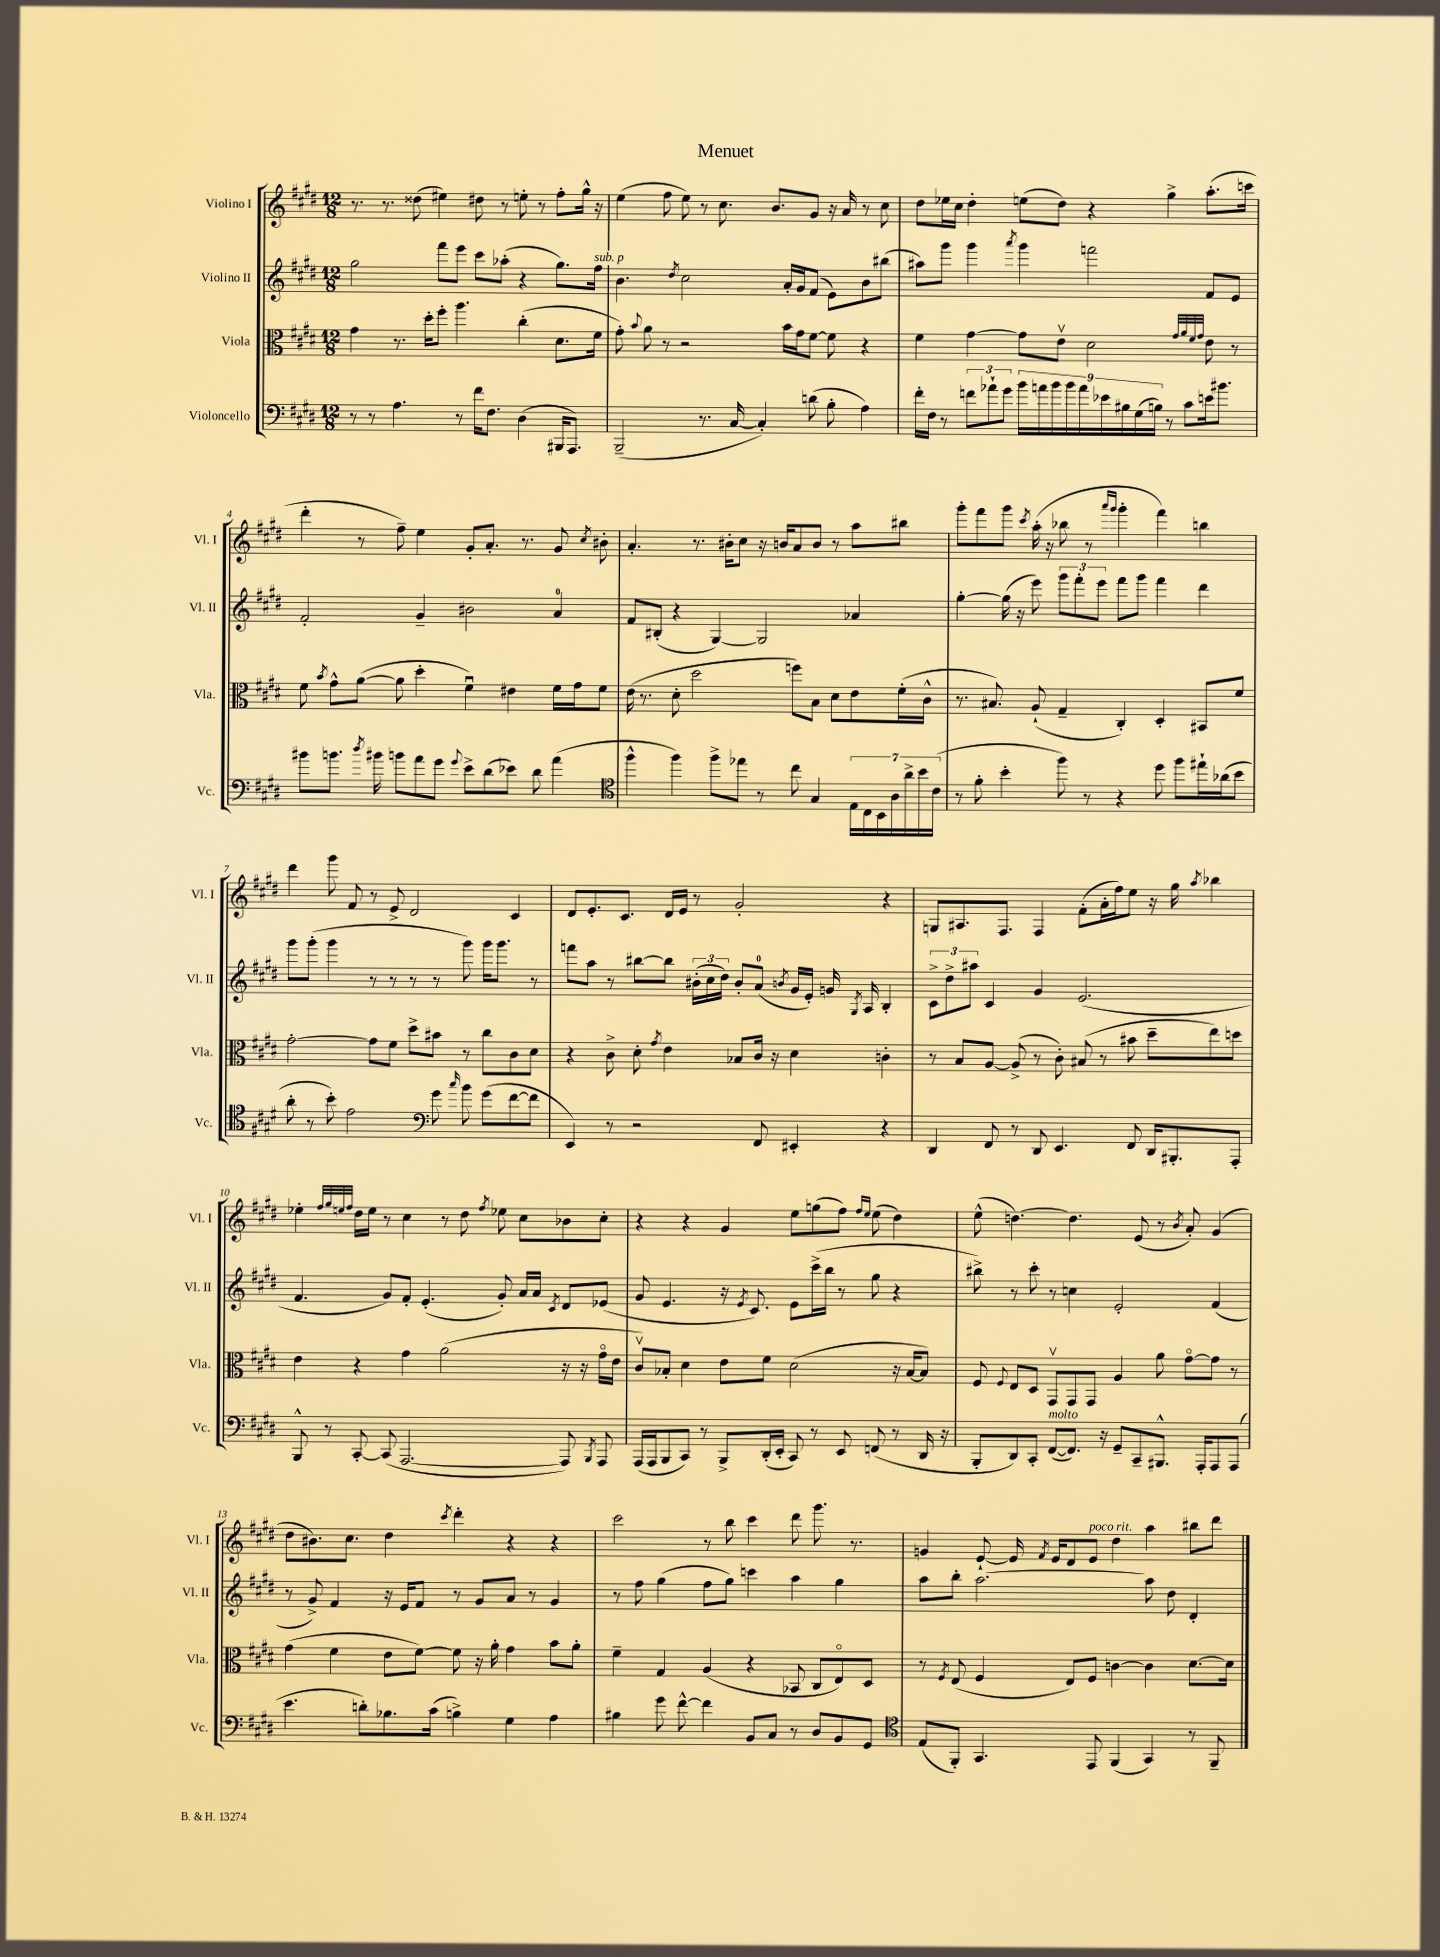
\header { title = "Menuet" }
<<
\new StaffGroup <<
\new Staff = "s0" \with { instrumentName = "Violino I" shortInstrumentName = "Vl. I" } {
    \clef treble \key e \major \numericTimeSignature \time 12/8
    \autoBeamOff r8. r8. disis''8( eis''4) dis''8 r8 e''8-. r8 fis''8[-. gis''16]-^ r16 |
    e''4( fis''8 e''8) r8 cis''8. b'8.[ gis'8] r16 a'16 r8 cis''8 |
    dis''8[ ees''16 cis''16] dis''4-. e''8[( dis''8]) r4 gis''4-> a''8.[-.( c'''16] |
    dis'''4-. r8 fis''8--) e''4 gis'8[-. a'8.]-. r8. gis'8 \acciaccatura { cis''8 } bis'8-. |
    a'4.-. r8. bis'16[-. cis''8] r16 b'16[ a'8 b'8] r8 a''8[ bis''8] |
    gis'''8[-. fis'''8 gis'''8] \acciaccatura { cis'''8 } a''16-.( r16 bes''8 r8 \grace { a'''16[ gis'''16] } gis'''4-. fis'''4) b''4 |
    dis'''4 gis'''8 fis'8 r8 e'8-> dis'2 cis'4 |
    dis'8[ e'8.-. cis'8.] dis'16[ e'16] r8 gis'2-. r4 |
    g8[ ais8. fis8.] fis4 fis'8[-.( a'16-. fis''16) e''8] r16 gis''16 \acciaccatura { a''8 } bes''4 |
    ees''4-. \grace { fis''32[ gis''32 e''32 fis''32] } dis''16[ e''16] r8 cis''4 r8 dis''8 \acciaccatura { fis''8 } ees''8 cis''8[ bes'8 cis''8]-. |
    r4 r4 gis'4 e''8[ g''8( fis''8]) \grace { fis''16[ e''16] } e''8( dis''4) |
    e''8-^( d''4.~) d''4. e'8( r8 \acciaccatura { b'8 } a'8-.) gis'4( |
    dis''8[ bis'8.) cis''8.] dis''4 \acciaccatura { cis'''8 } dis'''4-. r4 r4 |
    cis'''2 r8 b''8 cis'''4 dis'''8 gis'''8. r8. |
    g'4 e'8~-! e'16 \acciaccatura { fis'8 } e'16[ dis'8 e'8]^\markup { \italic "poco rit." } dis''4 a''4 bis''8[ dis'''8] \bar "|." |
}
\new Staff = "s1" \with { instrumentName = "Violino II" shortInstrumentName = "Vl. II" } {
    \clef treble \key e \major \numericTimeSignature \time 12/8
    \autoBeamOff gis''2 fis'''8[ e'''8] cis'''8[ aes''8]-.( r4 gis''8.[) fis''16]^\markup { \italic "sub. p" } |
    b'4. \acciaccatura { dis''8 } cis''2 a'16[-. gis'16 fis'8]( e'8[) b'8 bis''8]( |
    ais''8[) gis'''8] gis'''4 \acciaccatura { a'''8 } gis'''4 f'''2 fis'8[ e'8] |
    fis'2-. gis'4-- bis'2 a'4-0 |
    fis'8[ bis8]-.( r4 gis4~) gis2 aes'4 |
    gis''4~-. gis''16( r16 e'''8) \tuplet 3/2 { gis'''8[ fis'''8-. e'''8] } fis'''8[ gis'''8] fis'''4 dis'''4 |
    gis'''8[ gis'''8]-.( gis'''4 r8 r8 r8 r8 gis'''8) gis'''16[ gis'''8.] r8 |
    f'''8[ a''8] r8 bis''8[~ bis''8] \tuplet 3/2 { bis'16[-.( cis''16 dis''16]) } bis'8[-. a'8]-0( \acciaccatura { b'8 } gis'16[ e'16]-.) g'16 \acciaccatura { gis8 } a16 b4-. |
    \tuplet 3/2 { cis'8[-> dis''8-> ais''8] } cis'4 gis'4 e'2.( |
    fis'4. gis'8[) fis'8]-. e'4.-.( gis'8-.) a'16[ a'16] \acciaccatura { cis'8 } dis'8[ ees'8]( |
    gis'8 e'4. r16 \acciaccatura { e'8 } cis'8.) e'8[ cis'''16->( b''16] r8 gis''8 r4 |
    bis''8->) r8 cis'''8-. r8 c''4 e'2-. fis'4( |
    r8 gis'8->) fis'4 r16 e'16[ fis'8] r8 gis'8[ a'8] r8 gis'4 |
    r8 fis''8 gis''4( fis''8[ gis''8]) c'''4 a''4 gis''4 |
    a''8[ b''8]-. a''2.~ a''8 dis''8 dis'4-. \bar "|." |
}
\new Staff = "s2" \with { instrumentName = "Viola" shortInstrumentName = "Vla." } {
    \clef alto \key e \major \numericTimeSignature \time 12/8
    \autoBeamOff gis'4 r8. dis''16[-. fis''8]-. a''4. cis''4-.( dis'8.[ fis'16] |
    gis'8-.) \appoggiatura { b'8 } a'8 r8 r2 b'16[ gis'16 fis'8]~ fis'8 r4 |
    fis'4 gis'4~ gis'8[ e'8]\upbow dis'2 \grace { gis'32[ a'32 fis'32 gis'32] } e'8 r8 |
    fis'8 \acciaccatura { b'8 } gis'8[-^ a'8]~( a'8 dis''4-. fis'4\downbow) eis'4 fis'16[ gis'16 fis'8] |
    e'16( r8. dis'8-. dis''2 f''8[) b8] dis'8[ e'8 fis'16-.( cis'16]-^ |
    r8. bis8.) a8-!( gis4-- cis4-.) dis4-. bis,8[ fis'8] |
    gis'2~-. gis'8[ fis'8] dis''8[-> bis'8] r8 cis''8[ cis'8 dis'8] |
    r4 cis'8-> dis'8-. \acciaccatura { gis'8 } e'4 bes8[ cis'16] r16 dis'4 c'4-. |
    r8 b8[ a8]~ a8->( r8 cis'8-.) bis8( r8 bis'8 dis''8[-- e''8) d''8] |
    e'4 r4 gis'4 a'2( r16 r16 gis'16[\flageolet e'16] |
    cis'8[\upbow) bes8]-. dis'4 e'8[ fis'8] dis'2( r16 bes16[~ bes8]) |
    fis8 \appoggiatura { fis8 } e8[ dis8] gis,8[\upbow gis,8 gis,8] a4 a'8 gis'8[~\flageolet gis'8] r8 |
    gis'4( fis'4 e'8[ fis'8]~) fis'8 r16 a'16-. gis'4 b'8[ a'8]-. |
    fis'4-- gis4 a4( r4 bes,8 cis8[ e8\flageolet) dis8] |
    r8 \acciaccatura { fis8 } e8( fis4 e8[) fis8] c'4~ c'4 dis'8.[~ dis'16] \bar "|." |
}
\new Staff = "s3" \with { instrumentName = "Violoncello" shortInstrumentName = "Vc." } {
    \clef bass \key e \major \numericTimeSignature \time 12/8
    \autoBeamOff r8 r8 a4. r8 fis'16[ fis8.] dis4( bis,,16[ a,,8.]) |
    b,,2--( r8. cis16~ cis4-.) d'8( b8-. a4) |
    fis'16[-. fis16] r8 \tuplet 3/2 { f'8[ aes'8-! gis'8] } \tuplet 9/8 { b'16[ a'16 b'16 b'16 a'16 ees'16 bis16 gis16( b16]) } r8 cis'8[ e'16 bis'8.] |
    bis'8[ b'8.] \acciaccatura { dis''8 } bis'16 b'8[ a'8 gis'8] \appoggiatura { gis'8 } e'8[-> dis'8( ees'8]) dis'8 a'4( |
    \clef tenor fis''4-^ fis''4) fis''8[-> ees''8] r8 cis''8 gis4 \tuplet 7/4 { e16[ cis16 b,16 a16 a'16-> b'16 cis'16]( } |
    r8 fis'8-. b'4-. fis''8) r8 r4 dis''8 fis''8[ eis''16-! aes'16( b'8] |
    a'8-. r8 b'8-.) e'2 \clef bass gis'8 \grace { cis''16 } b'8 gis'8[( fis'8~ fis'8] |
    e,4) r8 r2 fis,8 eis,4-. r4 |
    dis,4 fis,8 r8 dis,8 e,4. fis,8 dis,16[ bis,,8.-. a,,8]-. |
    b,,8-^ r8 cis,8~-. cis,8( a,,2.~ a,,8) \acciaccatura { b,,8 } a,,8 |
    a,,16[( a,,16 b,,8 cis,8]) r8 b,,8[-> dis,16-.( e,16]-. cis,8) r8 e,8 f,8( r8 dis,16 r16 |
    b,,8[-. dis,8) cis,8]-. fis,8[~^\markup { \italic "molto" }( fis,8.]) r16 gis,8[-- cis,8-- bis,,8.]-^ a,,16[-. a,,8 a,,8]( |
    e'4. d'8[-.) bes8. cis'16]( b4->) gis4 a4 |
    bis4 gis'8 fis'8~-^ fis'4 b,8[ cis8] r8 dis8[ b,8 gis,8] |
    \clef tenor e8[( fis,8]-.) gis,4. e,8 fis,4( gis,4) r8 fis,8-- \bar "|." |
}
>>
>>
